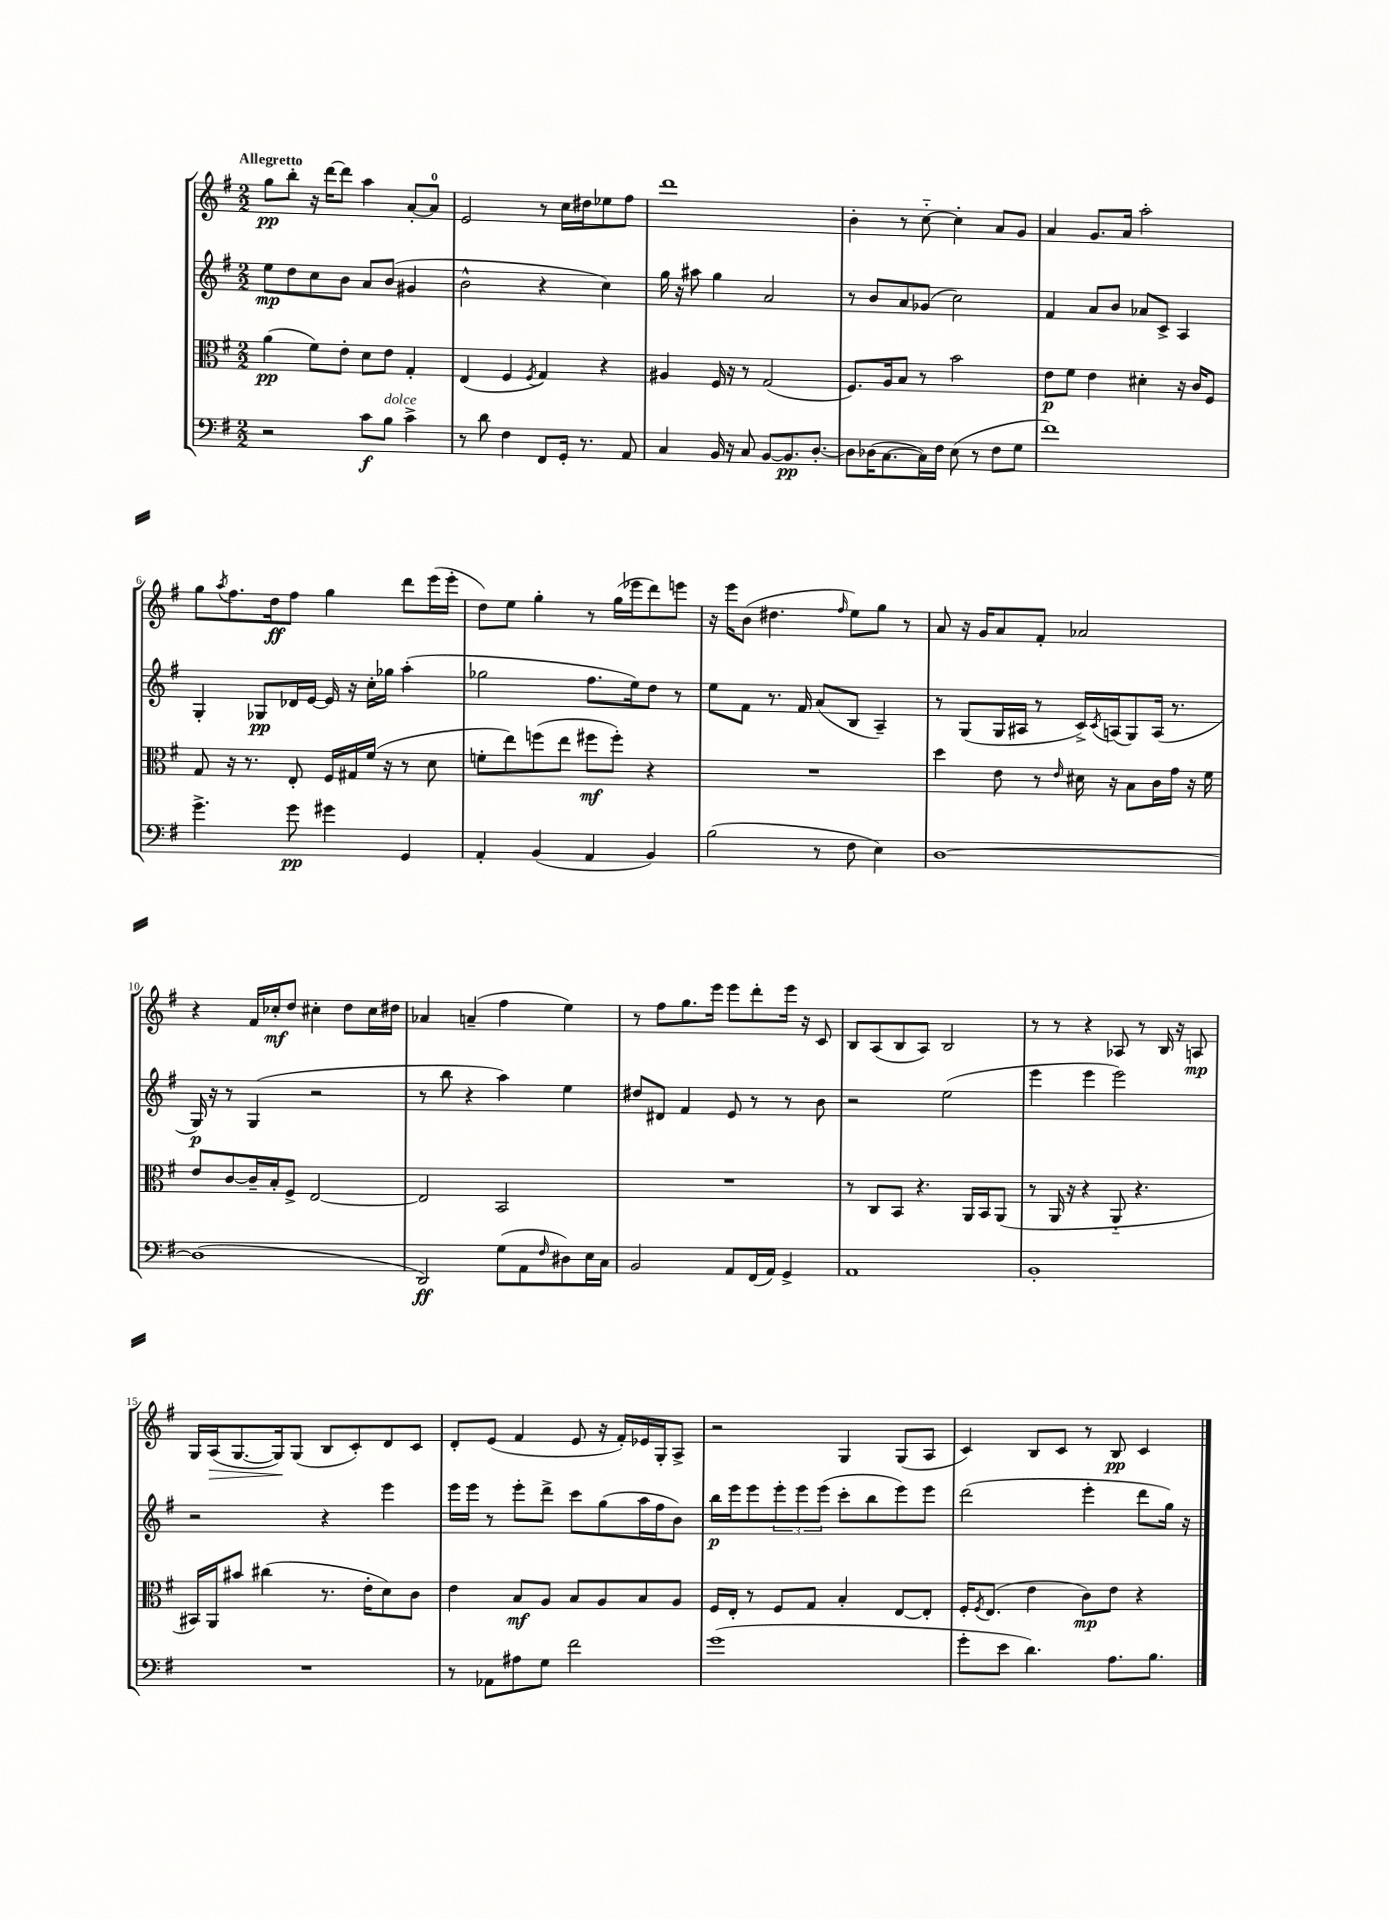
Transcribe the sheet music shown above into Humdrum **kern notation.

**kern	**kern	**kern	**kern
*staff4	*staff3	*staff2	*staff1
*clefF4	*clefC3	*clefG2	*clefG2
*k[f#]	*k[f#]	*k[f#]	*k[f#]
*M2/2	*M2/2	*M2/2	*M2/2
2r	(4a\	8ee\L	8gg\L
.	.	8dd\	8bb'\J
.	8f#\L)	8cc\	16r
.	.	.	[16ddd\LK
.	8e'\J	8b\J	8ddd\]J
8c\L	8d\L	8a/L	4aa\
8B\J	8e\J	(8b/J	.
4c^\	4G'/	4g#/	[8a'/L
.	.	.	8a/]J
=	=	=	=
8r	(4E/	2b^^\	2e/
8d\	.	.	.
4F#\	4F#/	.	.
.	8qF#/	.	.
8FF#/L	4G/)	4r	8r
16GG'/Jk	.	.	16cc\LL
8.r	.	.	16dd#\J
.	4r	4cc\)	8ee-\
8AA/	.	.	8ff#\J
=	=	=	=
4C/	4A#/	16gg\	1ddd
.	.	16r	.
.	.	8aa#\	.
16BB/	16F#/	4gg\	.
16r	16r	.	.
8C/	8r	.	.
[8BB/L	(2G/	2a/	.
8.BB/]	.	.	.
[8.D'/J	.	.	.
=	=	=	=
8D\]L	8.F#/L)	8r	4b'\
(16D-\K	.	8b/L	.
[8.C\	16A/k	.	.
.	8B/J	8a/	8r
16C\]L)	8r	(8g-/J	[8cc'~\
16F#\JJ	.	.	.
(8E\	2b\	2cc\)	4cc'\]
8r	.	.	.
8F#\L	.	.	8a/L
8G\J	.	.	8g/J
=	=	=	=
1f#)	8e\L	4f#/	4a/
.	8f#\J	.	.
.	4e\	8a/L	8.g/L
.	.	8b/J	.
.	.	.	16a/Jk
.	4d#'\	8a-/L	2aa'\
.	.	8c^/J	.
.	16r	4A/	.
.	16c/LK	.	.
.	8F#/J	.	.
=	=	=	=
4.g^\	8G/	4G'/	8gg\L
.	.	.	8qaa/
.	16r	.	8.ff#\
.	8.r	.	.
.	.	8G-/L	.
.	.	.	16dd\k
8g\	8E'/	16d-/L	8ff#\J
.	.	[16e/JJ	.
4g#\	16F#/LL	16e/]	4gg\
.	16G#/	16r	.
.	(16f#/JJ	16cc'\LL	.
.	16r	16gg-\JJ	.
4GG/	8r	(4aa'\	8ddd\L
.	8d\	.	(16eee\L
.	.	.	16eee'\JJ
=	=	=	=
4AA'/	8f'\L	2gg-\	8dd\L)
.	8ee\)	.	8ee\J
(4BB/	(8ff\	.	4gg'\
.	8ee\J	.	.
4AA/	8ff#\L	8.ff#\L	8r
.	8ff#'\J)	.	(16gg\LL
.	.	16ee\k)	16eee-\J
4BB/)	4r	8dd\J	8ddd\)
.	.	8r	8eee\J
=	=	=	=
(2B\	1r	8ee\L	16r
.	.	.	16eee\LK
.	.	8f#\J	(8b\J
.	.	8.r	4.dd#\
.	.	16f#/	.
8r	.	(8a/L	.
.	.	.	16qqff#/
8F#\	.	8B/J	8ee\L)
4E\)	.	4A~/)	8gg\J
.	.	.	8r
=	=	=	=
[1D	4dd\	8r	8a/
.	.	(8G/L	16r
.	.	.	16g/LK
.	8e\	16G/L	8a/
.	.	16A#/JJ	.
.	8r	8r	8f#'/J
.	16qqe/	.	.
.	16d#\	16c^/LL)	2a-/
.	.	8qc/	.
.	16r	(16A/J	.
.	8B\L	8G/)	.
.	16c\L	(16A/Jk	.
.	16g\JJ	8.r	.
.	16r	.	.
.	16f#\	.	.
=	=	=	=
(1D]	8e/L	16G/)	4r
.	.	16r	.
.	[8c/	8r	.
.	16c~/]L	(4G/	16f#/LL
.	16B'/J	.	16cc-'/J
.	8F#^/J	.	8dd/J
.	[2E/	2r	4cc#'\
.	.	.	8dd\L
.	.	.	16cc#\L
.	.	.	16dd#\JJ
=	=	=	=
2DD/)	2E/]	8r	4a-/
.	.	8bb\	.
.	.	4r	(4a~/
(8G\L	2BB/	4aa\)	4ff#\
8AA\	.	.	.
16qqF#/	.	.	.
8D#\)	.	4ee\	4ee\)
16E\L	.	.	.
16C\JJ	.	.	.
=	=	=	=
2BB/	1r	8dd#/L	8r
.	.	8d#/J	8ff#\L
.	.	4f#/	8.gg\
.	.	.	16eee\Jk
8AA/L	.	8e/	8eee\L
(16FF#/L	.	8r	8ddd'\
16AA/JJ)	.	.	.
4GG^/	.	8r	16eee\Jk
.	.	.	16r
.	.	8b\	8c/
=	=	=	=
1AA	8r	2r	8B/L
.	8C/L	.	(8A/
.	8BB/J	.	8B/
.	4.r	.	8A/J)
.	.	(2ee\	2B/
.	16AA/LL	.	.
.	16BB/J	.	.
.	(8AA/J	.	.
=	=	=	=
1BB'	8r	4eee\	8r
.	16AA/	.	8r
.	16r	.	.
.	4r	4eee\	4r
.	8AA'~/	2eee\)	8A-/
.	4.r	.	8r
.	.	.	16B/
.	.	.	16r
.	.	.	8A/
=	=	=	=
1r	16BB#/LL)	2r	16G/LL
.	16AA/J	.	(16A/J
.	8b#/J	.	[8.G/
.	(4cc#\	.	.
.	.	.	16G/]k)
.	.	.	(8G/J
.	8.r	4r	8B/L
.	.	.	8c'/)
.	16e'\LK	.	.
.	8d\)	4eee\	8d/
.	8c\J	.	8c/J
=	=	=	=
8r	4e\	16eee\LL	8d'/L
.	.	16eee\JJ	.
8AA-\L	.	8r	(8e/J
8A#\	8B/L	8eee'\L	4f#/
8G\J	8A/J	8ddd^\J	.
2f#\	8B/L	8ccc\L	8e/
.	8A/	(8gg\	16r
.	.	.	16f#'/LL)
.	8B/	16aa\L	16e-/
.	.	16ff#\J	16G'/J
.	8A/J	8b\J)	8A^/J
=	=	=	=
(1g	16F#/LL	16bb\LL	2r
.	16E'/JJ	16eee\J	.
.	8r	8eee\	.
.	8F#/L	12eee'\	.
.	.	12eee\	.
.	8G/J	.	.
.	.	(12eee\J	.
.	4B'/	8ccc'\L	4G/
.	.	8bb\	.
.	[8E/L	8eee\)	(8G/L
.	8E'/]J	8eee\J	8A/J
=	=	=	=
8g'\L	16F#'/LK	(2ddd\	4c/)
.	8qF#/	.	.
.	(8.E/J	.	.
8e\J	.	.	.
4.d\)	4e\	.	8B/L
.	.	.	8c/J
.	8c\L)	4eee'\	8r
8.A\L	8e\J	.	8B/
.	4r	8ddd\L	4c/
8.B\J	.	.	.
.	.	16gg\Jk)	.
.	.	16r	.
==	==	==	==
*-	*-	*-	*-
